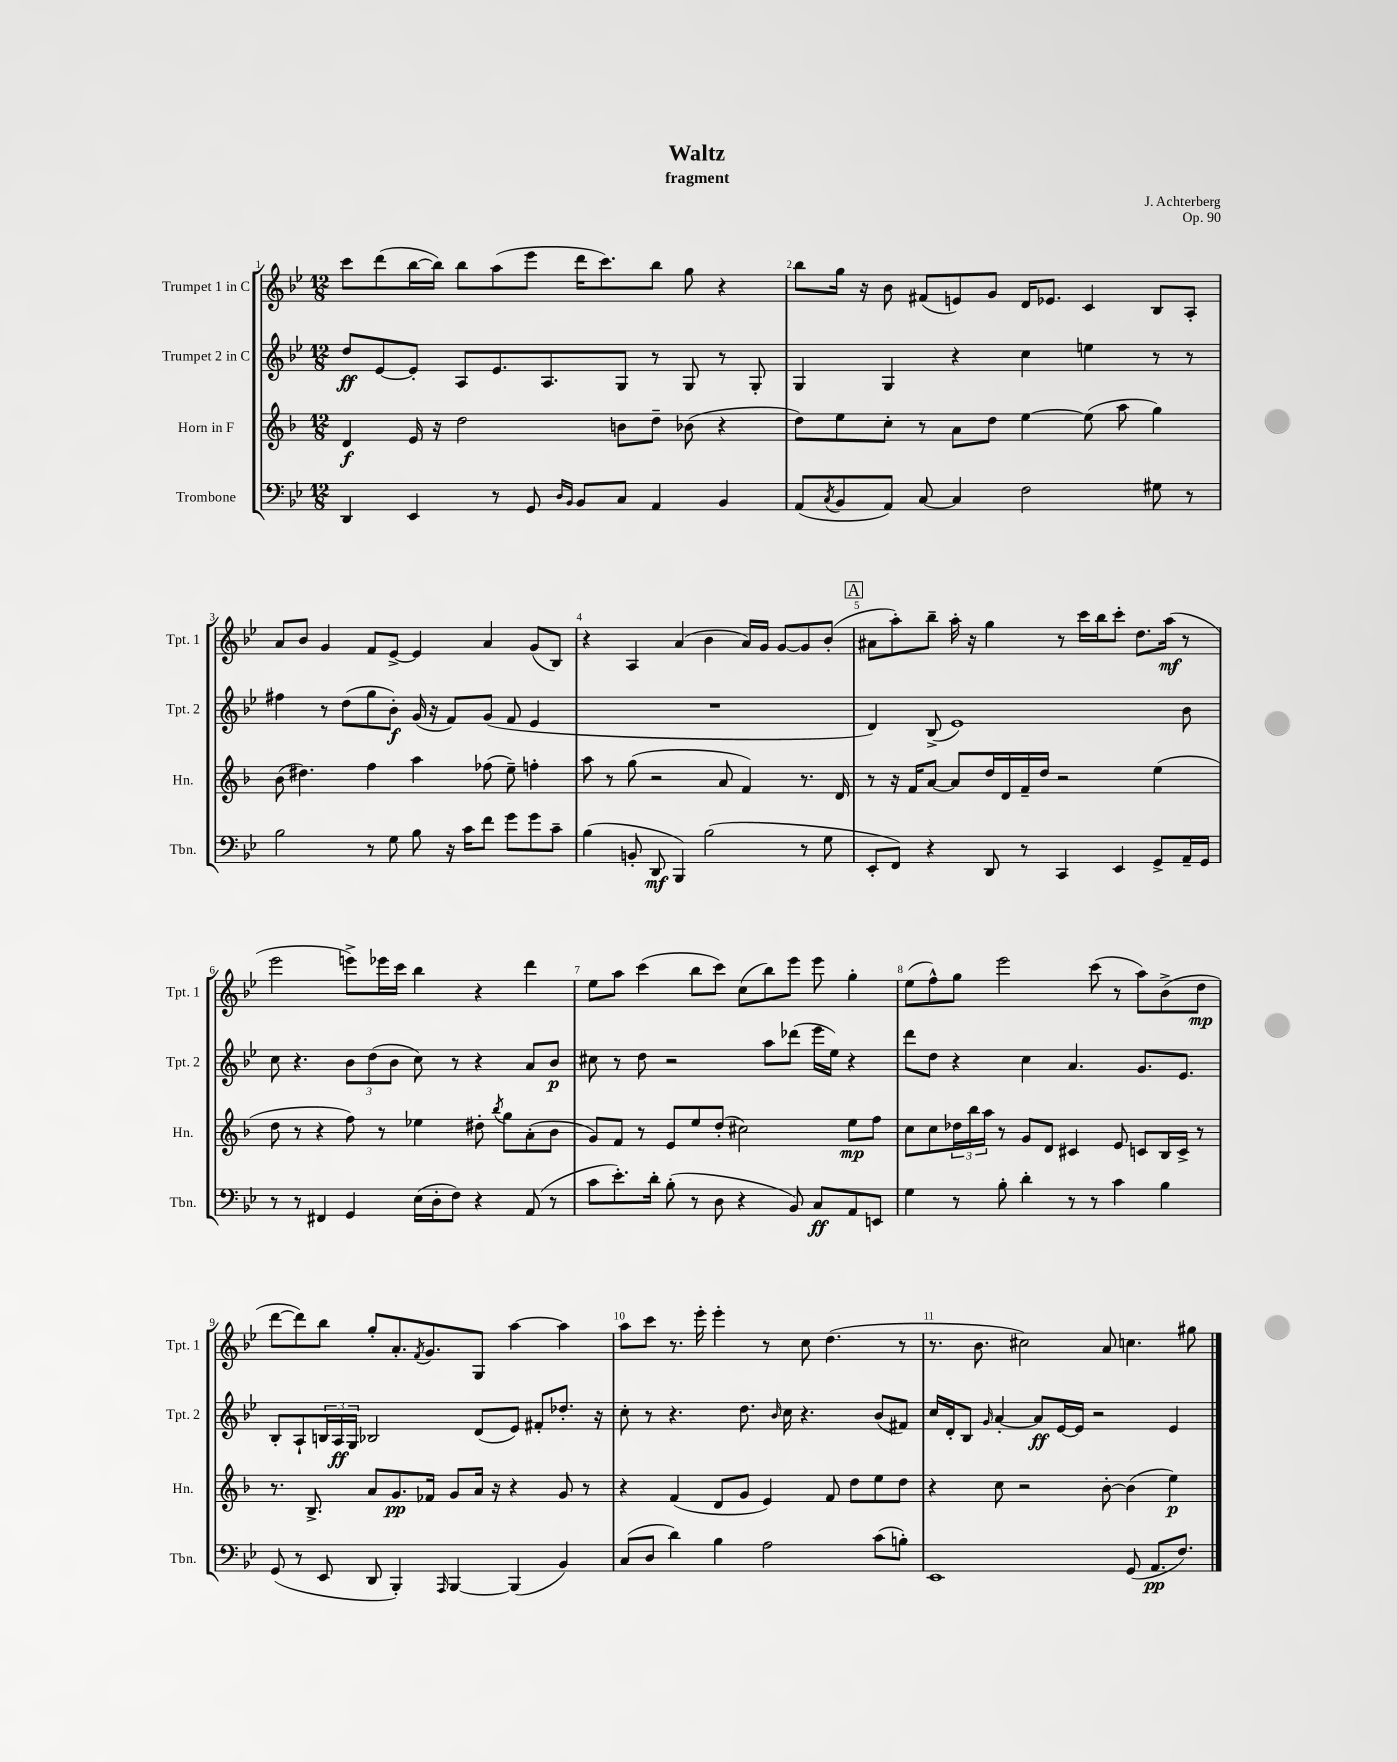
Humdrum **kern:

**kern	**dynam	**kern	**dynam	**kern	**dynam	**kern	**dynam
*part4	*part4	*part3	*part3	*part2	*part2	*part1	*part1
*staff4	*staff4	*staff3	*staff3	*staff2	*staff2	*staff1	*staff1
*I"Trombone	*	*I"Horn in F	*	*I"Trumpet 2 in C	*	*I"Trumpet 1 in C	*
*I'Tbn.	*	*I'Hn.	*	*I'Tpt. 2	*	*I'Tpt. 1	*
*clefF4	*	*clefG2	*	*clefG2	*	*clefG2	*
*k[b-e-]	*	*k[b-]	*	*k[b-e-]	*	*k[b-e-]	*
*M12/8	*	*M12/8	*	*M12/8	*	*M12/8	*
=1	=1	=1	=1	=1	=1	=1	=1
4DD/	.	4d/	f	8dd/L	ff	8ccc\L	.
.	.	.	.	[8e-/	.	(8ddd\	.
4EE-/	.	16e/	.	8e-'/J]	.	[16bb-\L	.
.	.	16r	.	.	.	16bb-\JJ])	.
.	.	2dd\	.	8A/L	.	8bb-\L	.
8r	.	.	.	8.e-/	.	(8aa\	.
8GG/	.	.	.	.	.	8eee-\J	.
.	.	.	.	8.A/	.	.	.
16qqD/LL	.	.	.	.	.	.	.
16qqBB-/JJ	.	.	.	.	.	.	.
8BB-/L	.	.	.	.	.	16ddd\KL	.
.	.	.	.	.	.	8.ccc\)	.
8C/J	.	8bn\L	.	8G/J	.	.	.
4AA/	.	8dd~\J	.	8r	.	8bb-\J	.
.	.	(8b-X\	.	8G/	.	8gg\	.
4BB-/	.	4r	.	8r	.	4r	.
.	.	.	.	8G'/	.	.	.
=2	=2	=2	=2	=2	=2	=2	=2
(8AA/L	.	8dd\L)	.	4G/	.	8bb-\L	.
8qC/	.	.	.	.	.	.	.
8BB-/	.	8ee\	.	.	.	16gg\Jk	.
.	.	.	.	.	.	16r	.
8AA/J)	.	8cc'\J	.	4G/	.	8b-\	.
[8C/	.	8r	.	.	.	(8f#X/L	.
4C/]	.	8a\L	.	4r	.	8en/)	.
.	.	8dd\J	.	.	.	8g/J	.
2F\	.	[4ee\	.	4cc\	.	16d/KL	.
.	.	.	.	.	.	8.e-X/J	.
.	.	(8ee\]	.	4een\	.	4c/	.
.	.	8aa\	.	.	.	.	.
8G#X\	.	4gg\)	.	8r	.	8B-/L	.
8r	.	.	.	8r	.	8A'/J	.
!!LO:LB:g=z
=3	=3	=3	=3	=3	=3	=3	=3
2B-\	.	(8b-\	.	4ff#X\	.	8a/L	.
.	.	4.dd#X\)	.	.	.	8b-/J	.
.	.	.	.	8r	.	4g/	.
.	.	.	.	(8dd\L	.	.	.
8r	.	4ff\	.	8gg\	.	8f/L	.
8G\	.	.	.	8b-'\J)	f	[8e-^/J	.
8B-\	.	4aa\	.	(16g/	.	4e-/]	.
.	.	.	.	16r	.	.	.
16r	.	.	.	8f/L)	.	.	.
16c\KL	.	.	.	.	.	.	.
8f\J	.	(8ff-X\	.	(8g/J	.	4a/	.
8g\L	.	8ee~\)	.	8f/	.	.	.
8g\	.	4ffn'\	.	4e-/	.	(8g/L	.
8c~\J	.	.	.	.	.	8B-/J)	.
=4	=4	=4	=4	=4	=4	=4	=4
(4B-\	.	8aa\	.	1.r	.	4r	.
.	.	8r	.	.	.	.	.
8BBn'/	.	(8gg\	.	.	.	4A/	.
8DD/	mf	2r	.	.	.	.	.
4BBB-/)	.	.	.	.	.	(4a/	.
(2B-\	.	.	.	.	.	4b-\	.
.	.	8a/	.	.	.	.	.
.	.	4f/)	.	.	.	16a/LL)	.
.	.	.	.	.	.	16g/JJ	.
.	.	.	.	.	.	[8g/L	.
8r	.	8.r	.	.	.	8g/]	.
8G\	.	.	.	.	.	(8b-'/J	.
.	.	16d/	.	.	.	.	.
!!LO:REH:place=s1:t=A
=5	=5	=5	=5	=5	=5	=5	=5
8EE-'/L	.	8r	.	4d/)	.	8a#X\L	.
8FF/J)	.	16r	.	.	.	8aa'\)	.
.	.	16f/KL	.	.	.	.	.
4r	.	[8a/J	.	(8B-^/	.	8bb-~\J	.
.	.	8a/L]	.	1e-)	.	16aa'\	.
.	.	.	.	.	.	16r	.
8DD/	.	16dd/L	.	.	.	4gg\	.
.	.	16d/	.	.	.	.	.
8r	.	16f~/	.	.	.	.	.
.	.	16dd/JJ	.	.	.	.	.
4CC/	.	2r	.	.	.	8r	.
.	.	.	.	.	.	16ccc\LL	.
.	.	.	.	.	.	16bb-\J	.
4EE-/	.	.	.	.	.	8ccc'\J	.
.	.	.	.	.	.	8.dd\L	.
8GG^/L	.	(4ee\	.	.	.	.	.
.	.	.	.	.	.	(16aa\Jk	mf
16AA~/L	.	.	.	8b-\	.	8r	.
16GG/JJ	.	.	.	.	.	.	.
!!LO:LB:g=z
=6	=6	=6	=6	=6	=6	=6	=6
8r	.	8dd\	.	8cc\	.	2eee-\	.
8r	.	8r	.	4.r	.	.	.
4FF#X/	.	4r	.	.	.	.	.
4GG/	.	8ff\)	.	12b-\L	.	8eeen^\L)	.
.	.	.	.	(12dd\	.	.	.
.	.	8r	.	.	.	16eee-X\L	.
.	.	.	.	12b-\J	.	.	.
.	.	.	.	.	.	16ccc\JJ	.
(16E-\LL	.	4ee-X\	.	8cc\)	.	4bb-\	.
16D'\J	.	.	.	.	.	.	.
8F\J)	.	.	.	8r	.	.	.
4r	.	8dd#X'\	.	4r	.	4r	.
.	.	8qbb-/	.	.	.	.	.
.	.	8gg\L	.	.	.	.	.
(8AA/	.	(8a'\	.	8a/L	.	4ddd\	.
8r	.	8b-\J	.	8b-/J	p	.	.
=7	=7	=7	=7	=7	=7	=7	=7
8c\L	.	8g/L)	.	8cc#X\	.	8ee-\L	.
8.e-'\)	.	8f/J	.	8r	.	8aa\J	.
.	.	8r	.	8dd\	.	(4ccc\	.
16d'\Jk	.	.	.	.	.	.	.
(8B-'\	.	8e/L	.	2r	.	.	.
8r	.	8ee/	.	.	.	8bb-\L	.
8D\	.	(8dd'/J	.	.	.	8ccc\J)	.
4r	.	2cc#X\)	.	.	.	(8cc\L	.
.	.	.	.	8aa\L	.	8bb-\)	.
8BB-/)	.	.	.	(8ddd-X\J	.	8eee-\J	.
8C/L	ff	.	.	16eee-\LL	.	8eee-\	.
.	.	.	.	16ee-\JJ)	.	.	.
8AA/	.	8ee\L	mp	4r	.	4gg'\	.
8EEn/J	.	8ff\J	.	.	.	.	.
=8	=8	=8	=8	=8	=8	=8	=8
4G\	.	8cc\L	.	8ddd\L	.	(8ee-\L	.
.	.	8cc\	.	8dd\J	.	8ff^^\)	.
8r	.	24dd-X\L	.	4r	.	8gg\J	.
.	.	24bb-\	.	.	.	.	.
.	.	24aa\JJ	.	.	.	.	.
8B-'\	.	8r	.	.	.	2eee-\	.
4d'\	.	8g/L	.	4cc\	.	.	.
.	.	8d/J	.	.	.	.	.
8r	.	4c#X/	.	4.a/	.	.	.
8r	.	.	.	.	.	(8ccc\	.
4c\	.	8e/	.	.	.	8r	.
.	.	8cn/L	.	8.g/L	.	8aa\L)	.
4B-\	.	16B-/L	.	.	.	(8b-^\	.
.	.	16c^/JJ	.	8.e-/J	.	.	.
.	.	8r	.	.	.	8dd\J	mp
!!LO:LB:g=z
=9	=9	=9	=9	=9	=9	=9	=9
(8GG/	.	8.r	.	8B-'/L	.	[8ddd\L	.
8r	.	.	.	8A`/	.	8ddd\])	.
.	.	8.B-^/	.	.	.	.	.
8EE-/	.	.	.	24Bn/L	.	8bb-\J	.
.	.	.	.	24A/	ff	.	.
.	.	.	.	24G/JJ	.	.	.
8DD/	.	8a/L	.	2B-X/	.	8gg'/L	.
4BBB-'/)	.	8.g/	pp	.	.	8.a'/	.
.	.	.	.	.	.	8qf/	.
.	.	16f-X/Jk	.	.	.	8.g/	.
16qqAAA/	.	.	.	.	.	.	.
[4BBB-/	.	8g/L	.	.	.	.	.
.	.	16a/Jk	.	(8d/L	.	8G/J	.
.	.	16r	.	.	.	.	.
(4BBB-/]	.	4r	.	8e-/J)	.	[4aa\	.
.	.	.	.	8f#X'/L	.	.	.
4BB-/)	.	8g/	.	8.dd-X'/J	.	4aa\]	.
.	.	8r	.	.	.	.	.
.	.	.	.	16r	.	.	.
=10	=10	=10	=10	=10	=10	=10	=10
(8C/L	.	4r	.	8cc'\	.	8aa\L	.
8D/J	.	.	.	8r	.	8ccc\J	.
4d\)	.	(4f/	.	4.r	.	8.r	.
.	.	.	.	.	.	16eee-'\	.
4B-\	.	8d/L	.	.	.	4eee-'\	.
.	.	8g/J	.	8.dd\	.	.	.
2A\	.	4e/)	.	.	.	8r	.
.	.	.	.	16qqb-/	.	.	.
.	.	.	.	16cc\	.	.	.
.	.	.	.	4.r	.	8cc\	.
.	.	8f/	.	.	.	(4.dd\	.
.	.	8dd\L	.	.	.	.	.
(8c\L	.	8ee\	.	(8b-/L	.	.	.
8Bn'\J)	.	8dd\J	.	8f#X/J)	.	8r	.
=11	=11	=11	=11	=11	=11	=11	=11
1EE-	.	4r	.	16cc/LL	.	8.r	.
.	.	.	.	16d'/J	.	.	.
.	.	.	.	8B-/J	.	.	.
.	.	.	.	.	.	8.b-\	.
.	.	.	.	16qqg/	.	.	.
.	.	8cc\	.	[4a'/	.	.	.
.	.	2r	.	.	.	2cc#X\)	.
.	.	.	.	8a/L]	ff	.	.
.	.	.	.	[16e-/L	.	.	.
.	.	.	.	16e-/JJ]	.	.	.
.	.	.	.	2r	.	.	.
.	.	[8b-'\	.	.	.	8a/	.
(8GG/	.	(4b-\]	.	.	.	4.ccn\	.
8.AA/L	pp	.	.	.	.	.	.
.	.	4ee\)	p	4e-/	.	.	.
8.F/J)	.	.	.	.	.	.	.
.	.	.	.	.	.	8gg#X\	.
==	==	==	==	==	==	==	==
*-	*-	*-	*-	*-	*-	*-	*-
